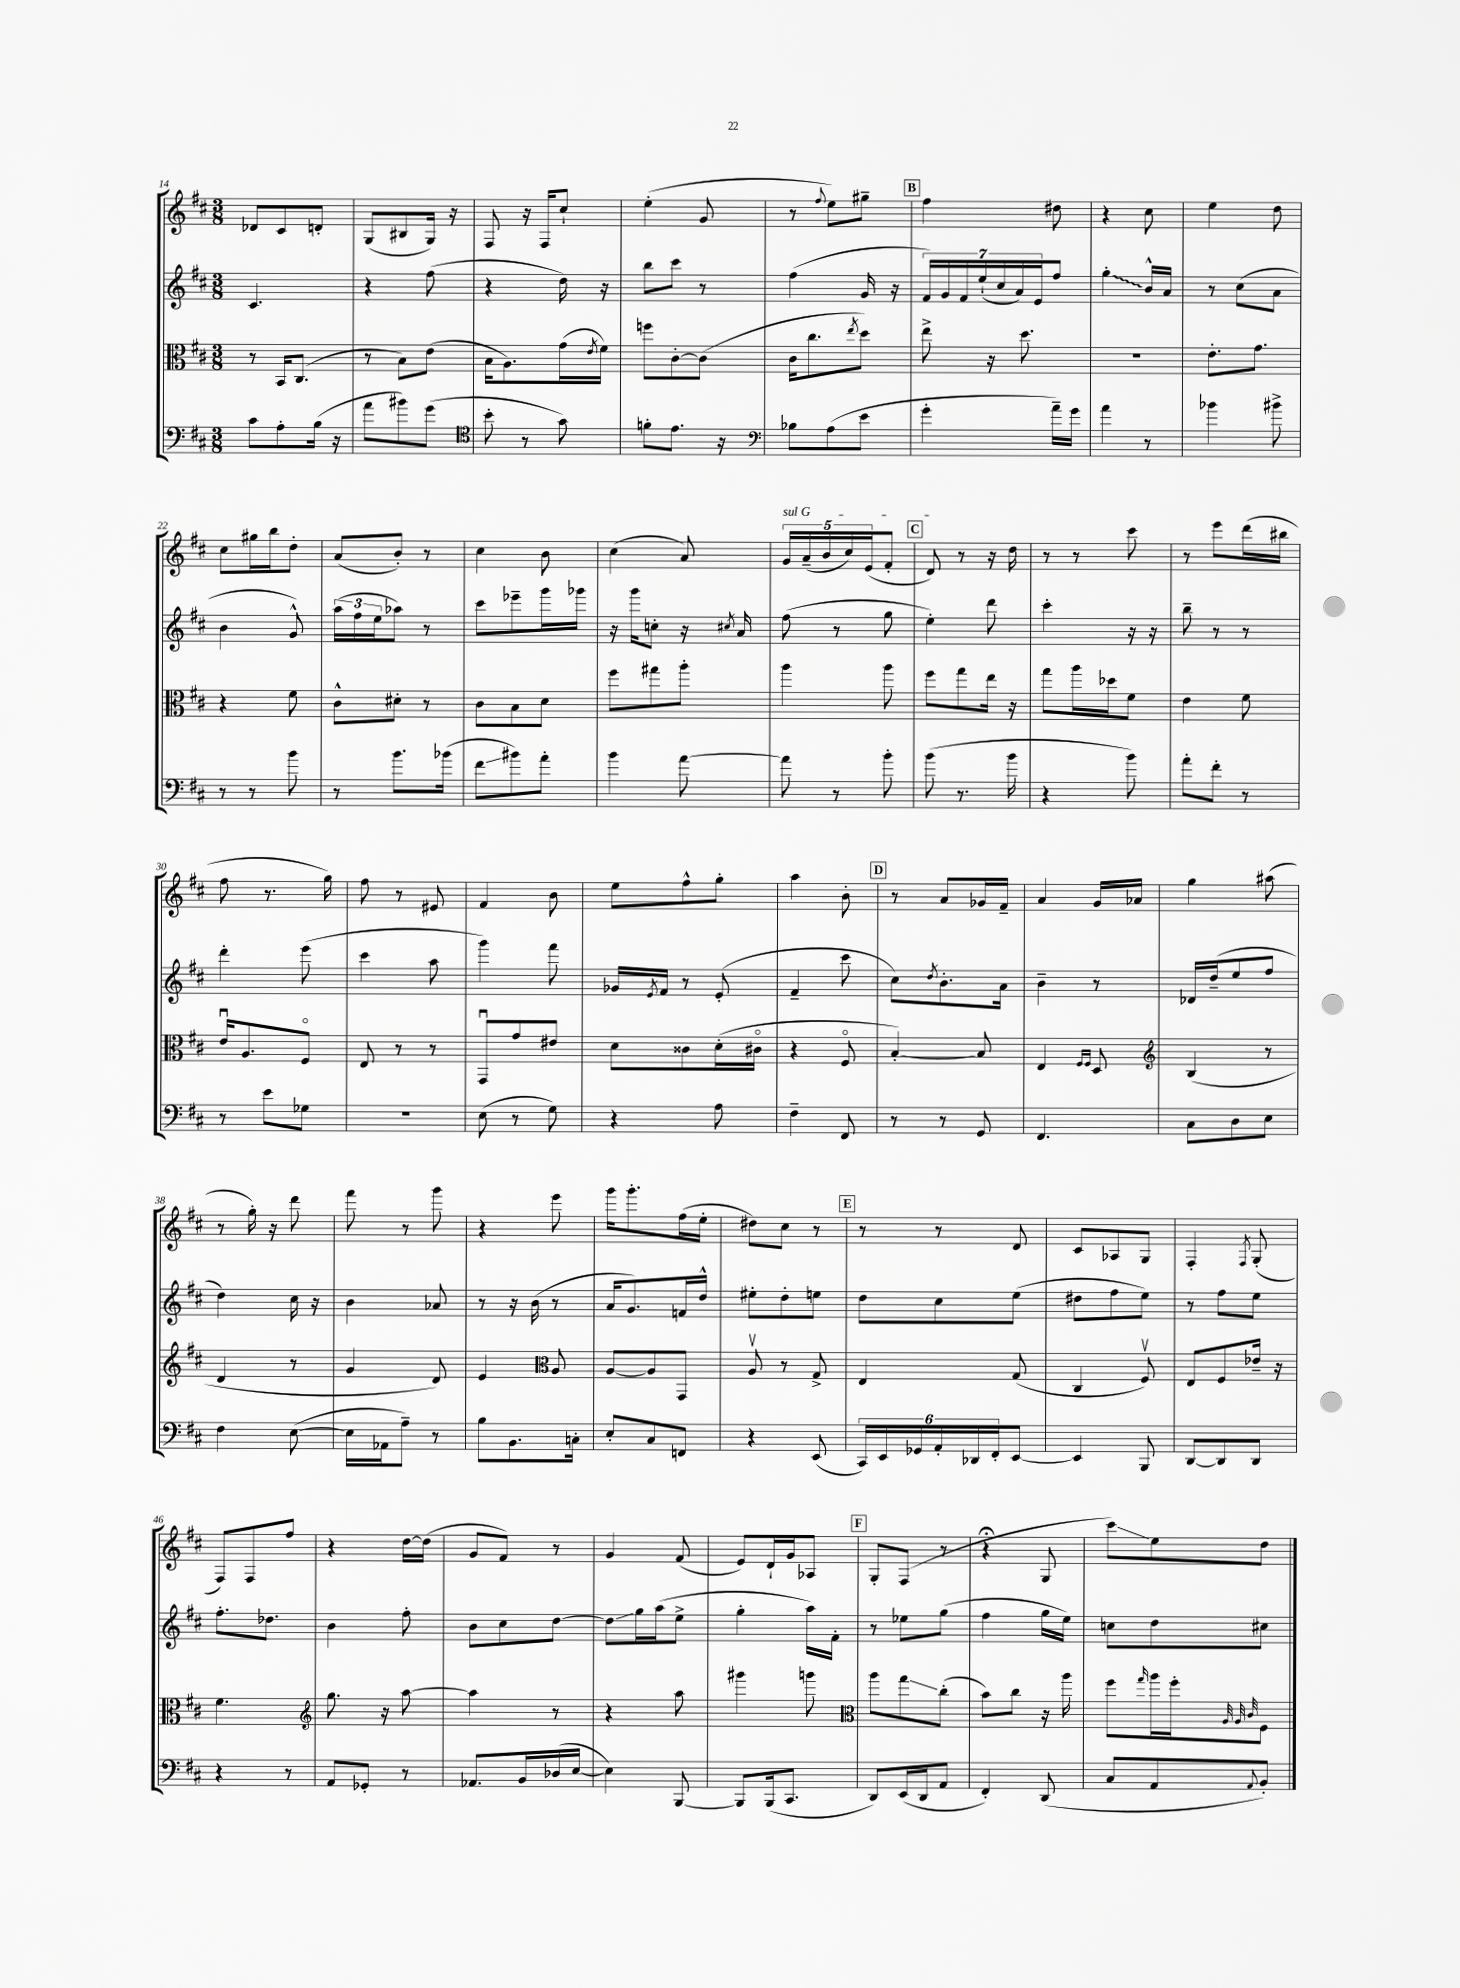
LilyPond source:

<<
\new StaffGroup <<
\new Staff = "s0" {
    \clef treble \key d \major \numericTimeSignature \time 3/8
    des'8 cis'8 d'8-. |
    g8( bis8 g16) r16 |
    fis8 r16 fis16 cis''8-! |
    e''4-.( g'8 |
    r8 \appoggiatura { fis''8 } e''8) gis''8-- |
    \mark \markup { \box "B" } fis''4 dis''8 |
    r4 cis''8 |
    e''4 d''8 |
    cis''8 gis''16 b''16 d''8-. |
    a'8( b'8-.) r8 |
    cis''4 b'8 |
    cis''4( a'8) |
    \tuplet 5/4 { \once \override TextSpanner.bound-details.left.text = \markup { \italic "sul G" } g'16\startTextSpan a'16--( b'16 cis''16) e'16( } fis'8-. |
    \mark \markup { \box "C" } d'8\stopTextSpan) r8 r16 d''16 |
    r8 r8 cis'''8 |
    r8 e'''8 d'''16( bis''16 |
    fis''8 r8. g''16) |
    fis''8 r8 eis'8 |
    fis'4 b'8 |
    e''8 fis''8-^ g''8-. |
    a''4 b'8-. |
    \mark \markup { \box "D" } r8 a'8 ges'16 fis'16-- |
    a'4 g'16 aes'16 |
    g''4 ais''8( |
    r8 g''16-.) r16 d'''8 |
    fis'''8 r8 g'''8 |
    r4 e'''8 |
    g'''16 g'''8.-. fis''16( e''16-. |
    dis''8) cis''8 r8 |
    \mark \markup { \box "E" } r8 r8 d'8 |
    cis'8 aes8 g8 |
    fis4-. \acciaccatura { fis8 } g8-.( |
    fis8) fis8 fis''8 |
    r4 d''16~ d''16( |
    g'8 fis'8) r8 |
    g'4 fis'8( |
    e'8) d'16-! g'16 aes8 |
    \mark \markup { \box "F" } g8-. fis8( r8 |
    r4\fermata g8 |
    cis'''8\glissando) e''8 d''8 \bar "|." |
}
\new Staff = "s1" {
    \clef treble \key d \major \numericTimeSignature \time 3/8
    cis'4. |
    r4 fis''8( |
    r4 d''16) r16 |
    b''8 cis'''8 r8 |
    fis''4( g'16 r16 |
    \mark \markup { \box "B" } \tuplet 7/4 { fis'16) g'16 fis'16 e''16-!( cis''16 a'16) e'16 } fis''8 |
    \once \override Glissando.style = #'zigzag g''4-.\glissando b'16-^ a'16 |
    r8 cis''8( a'8 |
    b'4 g'8-^) |
    \tuplet 3/2 { a''16( fis''16 e''16 } aes''8) r8 |
    cis'''8 ees'''8-- g'''16 ges'''16 |
    r16 g'''16 c''8-. r16 \acciaccatura { cis''8 } a'16 |
    fis''8( r8 g''8 |
    \mark \markup { \box "C" } e''4-.) d'''8 |
    cis'''4-. r16 r16 |
    b''8-- r8 r8 |
    d'''4-. e'''8( |
    cis'''4 a''8 |
    g'''4) fis'''8 |
    ges'16 \acciaccatura { e'8 } fis'16 r8 e'8-.( |
    fis'4-- cis'''8 |
    \mark \markup { \box "D" } cis''8) \acciaccatura { d''8 } b'8.-. a'16 |
    b'4-- r8 |
    des'16 d''16--( e''8 fis''8 |
    d''4) cis''16 r16 |
    b'4 aes'8 |
    r8 r16 b'16( r8 |
    a'16 g'8.) f'16 d''16-^ |
    eis''8-. d''8-. e''8 |
    \mark \markup { \box "E" } d''8 cis''8 e''8( |
    dis''8 fis''8 e''8) |
    r8 fis''8 e''8 |
    fis''8.-. des''8. |
    b'4 fis''8-. |
    b'8 cis''8 d''8~ |
    d''8\glissando g''16 a''16( e''8-> |
    g''4-. a''16) fis'16-. |
    \mark \markup { \box "F" } r8 ees''8 g''8( |
    fis''4 g''16 e''16) |
    c''8 d''8 cis''8 \bar "|." |
}
\new Staff = "s2" {
    \clef alto \key d \major \numericTimeSignature \time 3/8
    r8 b,16 cis8.( |
    r8 b8) e'8( |
    b16 a8.) g'16( \acciaccatura { e'8 } fis'16) |
    f''8 cis'8~-. cis'8( |
    cis'16 cis''8. \acciaccatura { e''8 } d''8) |
    \mark \markup { \box "B" } e''8-> r16 d''8. |
    R4. |
    e'8.-. g'8. |
    r4 fis'8 |
    cis'8-^ dis'8-. r8 |
    cis'8 b8 d'8 |
    fis''8 gis''8 a''8-. |
    a''4 a''8 |
    \mark \markup { \box "C" } fis''8 g''8 e''16 r16 |
    g''8 a''16 des''16 fis'8 |
    e'4 fis'8 |
    e'16\downbow a8. fis8\flageolet |
    e8 r8 r8 |
    g,8\downbow g'8 eis'8 |
    d'8 cisis'8 d'16-.( cis'16\flageolet |
    r4 fis8\flageolet |
    \mark \markup { \box "D" } b4~-.) b8 |
    e4 \grace { fis16 fis16 } d8 |
    \clef treble b4( r8 |
    d'4 r8 |
    g'4 d'8) |
    e'4 \clef alto a8 |
    a8~ a8 g,8 |
    a8\upbow r8 g8-> |
    \mark \markup { \box "E" } e4 g8( |
    cis4 fis8\upbow) |
    e8 fis8 ees'16-- r16 |
    fis'4. |
    \clef treble g''8. r16 a''8~ |
    a''4 r8 |
    r4 a''8 |
    gis'''4 g'''8 |
    \mark \markup { \box "F" } \clef alto a''8 g''8\glissando cis''8-.( |
    b'8) cis''8 r16 a''16 |
    fis''8 \grace { g''16 } a''16 fis''16-. \grace { a32 a32 cis'32 } fis8 \bar "|." |
}
\new Staff = "s3" {
    \clef bass \key d \major \numericTimeSignature \time 3/8
    cis'8 a8-. b16( r16 |
    a'8 bis'8) g'8( |
    \clef tenor b'8-. r8 g'8) |
    f'8-. e'8. r16 |
    \clef bass bes8 a8( e'8 |
    \mark \markup { \box "B" } g'4-. a'16--) g'16 |
    a'4 r8 |
    bes'4 bis'8-> |
    r8 r8 b'8 |
    r8 b'8. bes'16( |
    fis'8\glissando bis'8) a'8-. |
    b'4 a'8~ |
    a'8 r8 b'8-. |
    \mark \markup { \box "C" } b'8( r8. b'16 |
    r4 b'8) |
    a'8-. fis'8-. r8 |
    r8 e'8 ges8 |
    R4. |
    e8( r8 g8) |
    r4 a8 |
    fis4-- fis,8 |
    \mark \markup { \box "D" } r8 r8 g,8 |
    fis,4. |
    cis8 d8 e8 |
    fis4 e8~( |
    e16 aes,16 a8--) r8 |
    b8 b,8. c16-. |
    e8-. cis8 f,8 |
    r4 e,8( |
    \mark \markup { \box "E" } \tuplet 6/4 { cis,16) e,16 ges,16 a,16-. des,16 fis,16-. } e,8~ |
    e,4 b,,8 |
    d,8~ d,8 d,8 |
    r4 r8 |
    a,8 ges,8-. r8 |
    aes,8. b,16 des16( e16~ |
    e4) b,,8~ |
    b,,8 b,,16( cis,8. |
    \mark \markup { \box "F" } d,8) e,16( d,16 a,8 |
    fis,4-.) d,8( |
    cis8 a,8 \appoggiatura { a,8 } b,8-.) \bar "|." |
}
>>
>>
\layout { \context { \Score currentBarNumber = #14 } }
